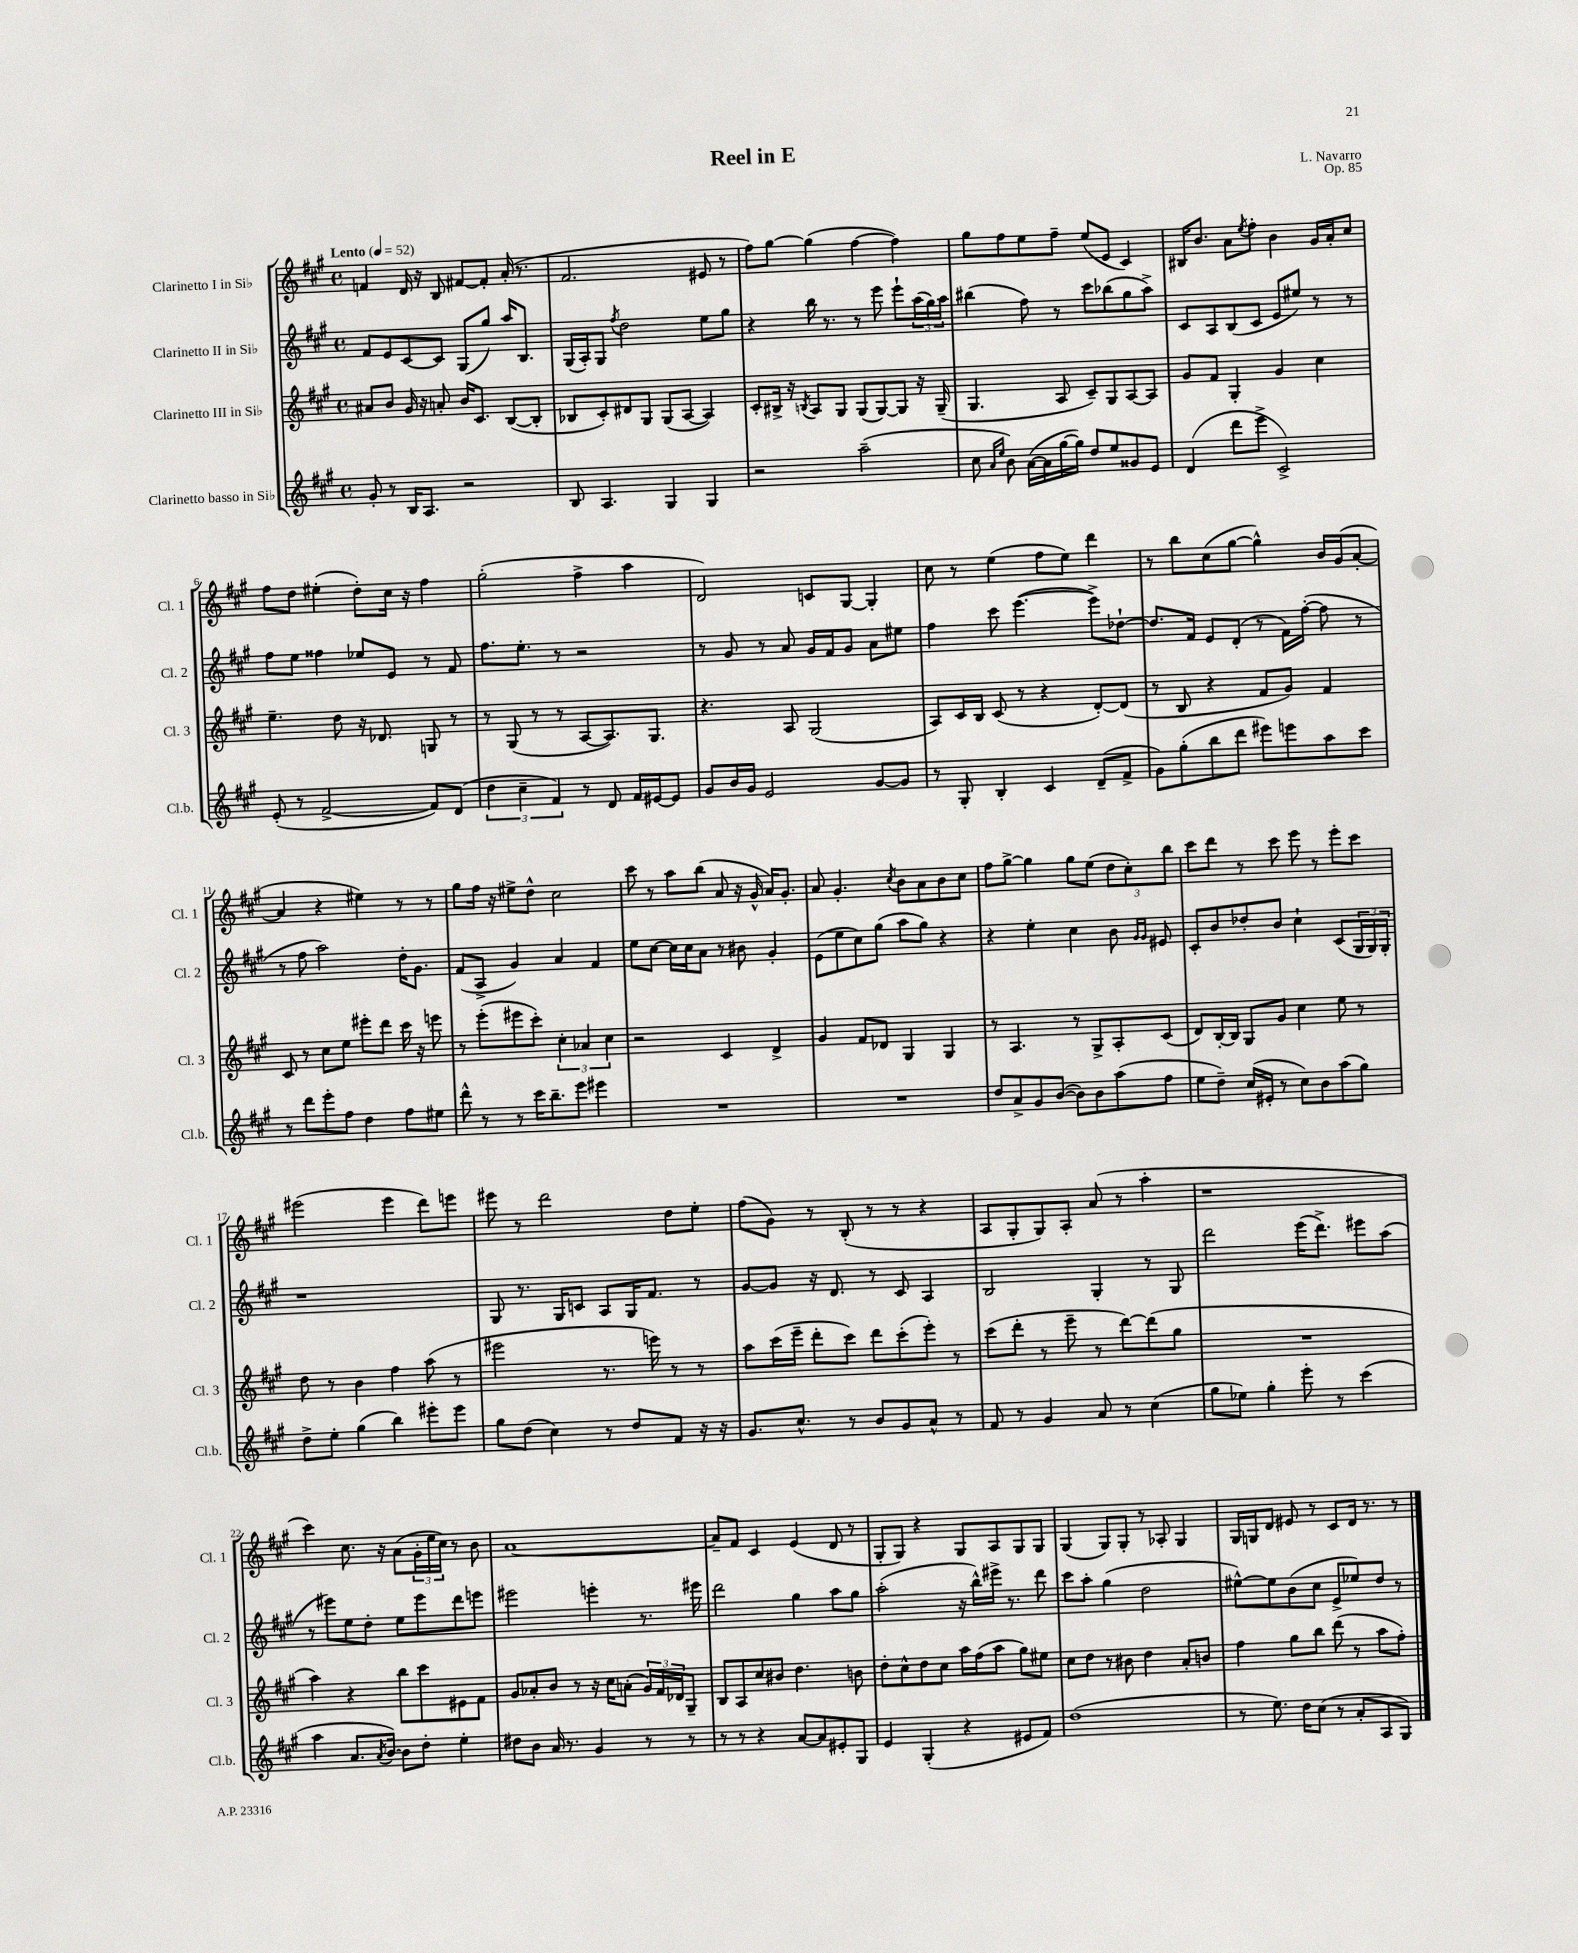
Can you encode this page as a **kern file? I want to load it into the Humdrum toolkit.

**kern	**kern	**kern	**kern
*staff4	*staff3	*staff2	*staff1
*clefG2	*clefG2	*clefG2	*clefG2
*k[f#c#g#]	*k[f#c#g#]	*k[f#c#g#]	*k[f#c#g#]
*M4/4	*M4/4	*M4/4	*M4/4
*met(c)	*met(c)	*met(c)	*met(c)
*MM52	*MM52	*MM52	*MM52
8g#'	8a#	8f#	4f
8r	8b	8e	.
16B	16g#	[8c#	16d
8.A	16r	.	16r
.	8a'	8c#]	8B
2r	16b	(8G#	[8f#
.	8.c#	.	.
.	.	8gg#)	8f#']
.	([8B	16aa	(16a'
.	.	8.B	8.r
.	8B']	.	.
=	=	=	=
8B	8B-	(16G#	2.f#
.	.	16A')	.
4.A	8c#')	8G#	.
.	.	8qff#	.
.	8d#	2dd	.
.	8G#	.	.
4G#	(8G#	.	.
.	[8A	.	.
4G#	4A])	8ee	8e#
.	.	8gg#	8r
=	=	=	=
2r	8c#'	4r	8ff#)
.	16B#^	.	[8gg#
.	16r	.	.
.	8qB	.	.
.	8A	16bb	(4gg#]
.	.	8.r	.
.	8G#	.	.
(2aa~	(8G#	8r	[4ff#
.	[8G#)	8eee	.
.	8G#]	8eee`	4ff#])
.	16r	(24aa	.
.	.	24gg#)	.
.	(16G#~	.	.
.	.	24aa	.
=	=	=	=
8cc#	4.G#	(4bb#	8gg#
16qqa	.	.	.
16qqee	.	.	.
8b)	.	.	8ff#
([16a	.	8ff#)	8ee
16a]	.	.	.
[16gg#	8A	8r	8ff#~
16gg#])	.	.	.
8dd	8c#~)	8ccc#	(8ee
8ee	8G#	(8bb-	8e
8g##	[8A	8gg#	4c#)
8e	8A]	8aa^)	.
=	=	=	=
(4d	8g#	8c#	16B#
.	.	.	8.b
.	8f#	8A	.
8ddd	4G#'	(8B	8a
.	.	.	8qee
8eee^	.	8c#	8ff#'
2c#^)	4g#	8e	4b
.	.	8ee#)	.
.	4cc#	8r	16g#
.	.	.	16a'
.	.	8r	8cc#
=	=	=	=
(8e'	4.ee~	8ff#	8ff#
8r	.	8ee	8dd
[2f#^	.	4ff##	(4ee#'
.	8dd	.	.
.	16r	8ee-	8dd')
.	8.d-	.	.
.	.	8e	16cc#
.	.	.	16r
8f#])	8G	8r	4ff#
(8d	8r	8f#	.
=	=	=	=
6dd	8r	8.ff#	(2gg#'
.	(8G#	.	.
6cc#~	.	.	.
.	.	8.ee'	.
.	8r	.	.
6f#)	.	.	.
.	8r	8r	.
8r	[8A	2r	4ff#^
8d	8.A])	.	.
16f#	.	.	4aa
[16e#	8.G#	.	.
8e#]	.	.	.
=	=	=	=
8g#	4.r	8r	2d)
16b	.	8g#	.
16g#	.	.	.
2e	.	8r	.
.	8A	8a	.
.	(2G#	16g#	8c
.	.	16f#	.
.	.	8g#	[8G#
[8g#	.	8a	4G#']
8g#]	.	8ee#	.
=	=	=	=
8r	8A)	4ff#	8cc#
8G#'	16c#	.	8r
.	16B	.	.
4B'	(8c#	8ccc#	(4ee
.	8r	([4.eee	.
4c#	4r	.	8ff#
.	.	.	8ee)
(8d~	[8d')	8eee^])	4ddd
8f#^	(8d]	[8dd-`	.
=	=	=	=
8g#)	8r	8.dd-]	8r
(8gg#'	8B	.	8bb
.	.	16f#	.
8bb	4r	8e	(8cc#
8ddd	.	(8d'	[8gg#
8eee#)	8f#	8r	4gg#^^])
8eee	8g#)	16f#)	.
.	.	([16ff#'	.
8aa	4f#	8ff#]	16b
.	.	.	(16g#
8ccc#	.	8r	[8a'
=	=	=	=
8r	8c#	8r	4a]
8ddd	8r	8ff#	.
8eee'	8cc#	2aa)	4r
8ff#	8ee	.	.
4dd	8eee#'	.	4ee#)
.	8ddd	.	.
8ff#	16ccc#	16dd'	8r
.	16r	8.g#	.
8ee#	8eee	.	8r
=	=	=	=
8ddd^^	8r	(8f#	8gg#
8r	(8eee'	8A^	16ff#
.	.	.	16r
8r	8eee#	4g#)	8ee#^
16ccc#	8ccc#')	.	8dd^^
8.bb~	.	.	.
.	6cc#'	4a	2cc#
8eee	.	.	.
.	6a-	.	.
4eee#	.	4f#	.
.	6cc#	.	.
=	=	=	=
1r	2r	8ee	8ccc#
.	.	[8cc#	8r
.	.	16cc#]	8aa
.	.	16cc#	.
.	.	8a	(8bb
.	4c#	8r	8a
.	.	8b#	16r
.	.	.	16g#^^
.	4d^	4g#'	16a)
.	.	.	8.g#'
=	=	=	=
1r	4g#	(8e	8a
.	.	8ee	4.g#'
.	8f#	8cc#)	.
.	8d-	(8gg#	.
.	.	.	8qcc#
.	4G#	8aa	8b
.	.	8gg#)	8a
.	4G#	4r	8b
.	.	.	8cc#
=	=	=	=
8dd	8r	4r	8ff#
8a^	4.A	.	[8gg#^
8g#	.	4ee'	4gg#]
([8b	.	.	.
8b])	8r	4cc#	8gg#
8b	8G#^	.	(8ee
(8aa	8A'	8b	12dd
.	.	.	12cc#')
.	.	16qqg#	.
.	.	16qqg#	.
8ff#	(8c#	8e#	.
.	.	.	12bb
=	=	=	=
8ee	8d)	8c#'	8ccc#
8dd~)	[16B'	8b	8ddd
.	16B]	.	.
(16cc#	8G#	8dd-'	8r
16e#'	.	.	.
8r	8g#	8b	8ccc#
8cc#)	4cc#	4cc#`	8eee
8b	.	.	8r
(8aa	8ee	(8c#	8eee'
8gg#)	8r	24G#	8ccc#
.	.	24G#)	.
.	.	24G#'	.
=	=	=	=
8dd^	8dd	1r	(2eee#
8ee'	8r	.	.
(4gg#	4b	.	.
4bb)	4ff#	.	4eee#
8eee#'	(8aa	.	8ddd)
8eee#	8r	.	8eee
=	=	=	=
8gg#	2eee#	8G#	8eee#
(8dd	.	8.r	8r
4cc#)	.	.	2ddd
.	.	16G#	.
.	.	8c	.
8r	8.r	8A	.
8dd	.	16G#	.
.	16eee)	8.f#	.
8f#	8r	.	8dd
16r	8r	8r	8ee'
16r	.	.	.
=	=	=	=
8.g#	8aa	[8g#	(8ff#
.	(16ccc#	8g#]	8g#)
8.cc#^^	16eee~	.	.
.	8ddd'	16r	8r
.	.	8.d	.
8r	8ccc#)	.	(8B'
8b	8ddd	8r	8r
8g#	(8ccc#'	8c#	8r
8a^^	8eee')	4A	4r
8r	8r	.	.
=	=	=	=
8f#	(8ccc#	2B	8A
8r	8ddd'	.	8G#'
4g#	8r	.	8G#)
.	8eee~	.	8A'
8a	8r	4G#'	(8a
8r	[8ddd)	.	8r
(4cc#	(8ddd]	8r	4aa'
.	8gg#	8G#	.
=	=	=	=
8gg#	1r	2ddd	1r
8ee-)	.	.	.
4gg#'	.	.	.
8eee'	.	(16eee	.
.	.	8.ddd^)	.
8r	.	.	.
(4ccc#	.	8eee#	.
.	.	(8aa	.
=	=	=	=
4aa	4aa)	8r	4ccc#)
.	.	8eee#)	.
8.a	4r	8ee	8.cc#
.	.	8dd'	.
8qa	.	.	.
[16b)	.	.	16r
8b]	8bb	8ee	(8a
8dd'	8ccc#	8eee#	24g#'
.	.	.	24ee
.	.	.	24cc#)
4ee'	8e#	8ddd	8r
.	8f#	8eee	8b
=	=	=	=
8dd#	8g#	2eee#	[1a
8b	8a-'	.	.
16a	8b	.	.
8.r	.	.	.
.	8r	.	.
4g#	16r	4eee'	.
.	16cc#	.	.
.	(8a'	.	.
8r	24g#)	8.r	.
.	24f#	.	.
.	24d-	.	.
8r	8G#~	.	.
.	.	16eee#	.
=	=	=	=
8r	8B	2ddd	8a~]
8r	8A	.	8f#
4r	8cc#	.	4c#
.	8b#	.	.
[8a	4.dd	4gg#	(4e
8a]	.	.	.
8e#'	.	8aa	8d
8G#	8b	8gg#	8r
=	=	=	=
4e	8dd'	(2aa'	8G#'
.	8cc#^^	.	8G#)
(4G#'	8dd	.	4r
.	8cc#	.	.
4r	16aa	16r	8G#
.	(16ff#	16bb^^)	.
.	8aa	16eee#^	8A
.	.	8.r	.
8e#	8gg#)	.	8G#
8f#)	8ee#	8ddd	8G#
=	=	=	=
(1dd	8cc#	8ccc#	(4G#
.	8dd	8aa'	.
.	8r	(4gg#	8G#)
.	8b#	.	8G#'
.	4dd	2dd	8r
.	.	.	8A-'
.	8a'	.	4G#
.	8b	.	.
=	=	=	=
8r	4ff#	[8ee#^^)	16G#
.	.	.	16G
8.ee)	.	8ee#]	8d
.	8gg#	(8b	8e#
16dd	.	.	.
(8cc#	8bb	8cc#	8r
8r	(8ddd	8e^	8c#
8a'	8r	8ee-)	16d
.	.	.	8.r
8A	8aa	8dd	.
8G#)	8ff#')	8r	8r
==	==	==	==
*-	*-	*-	*-
